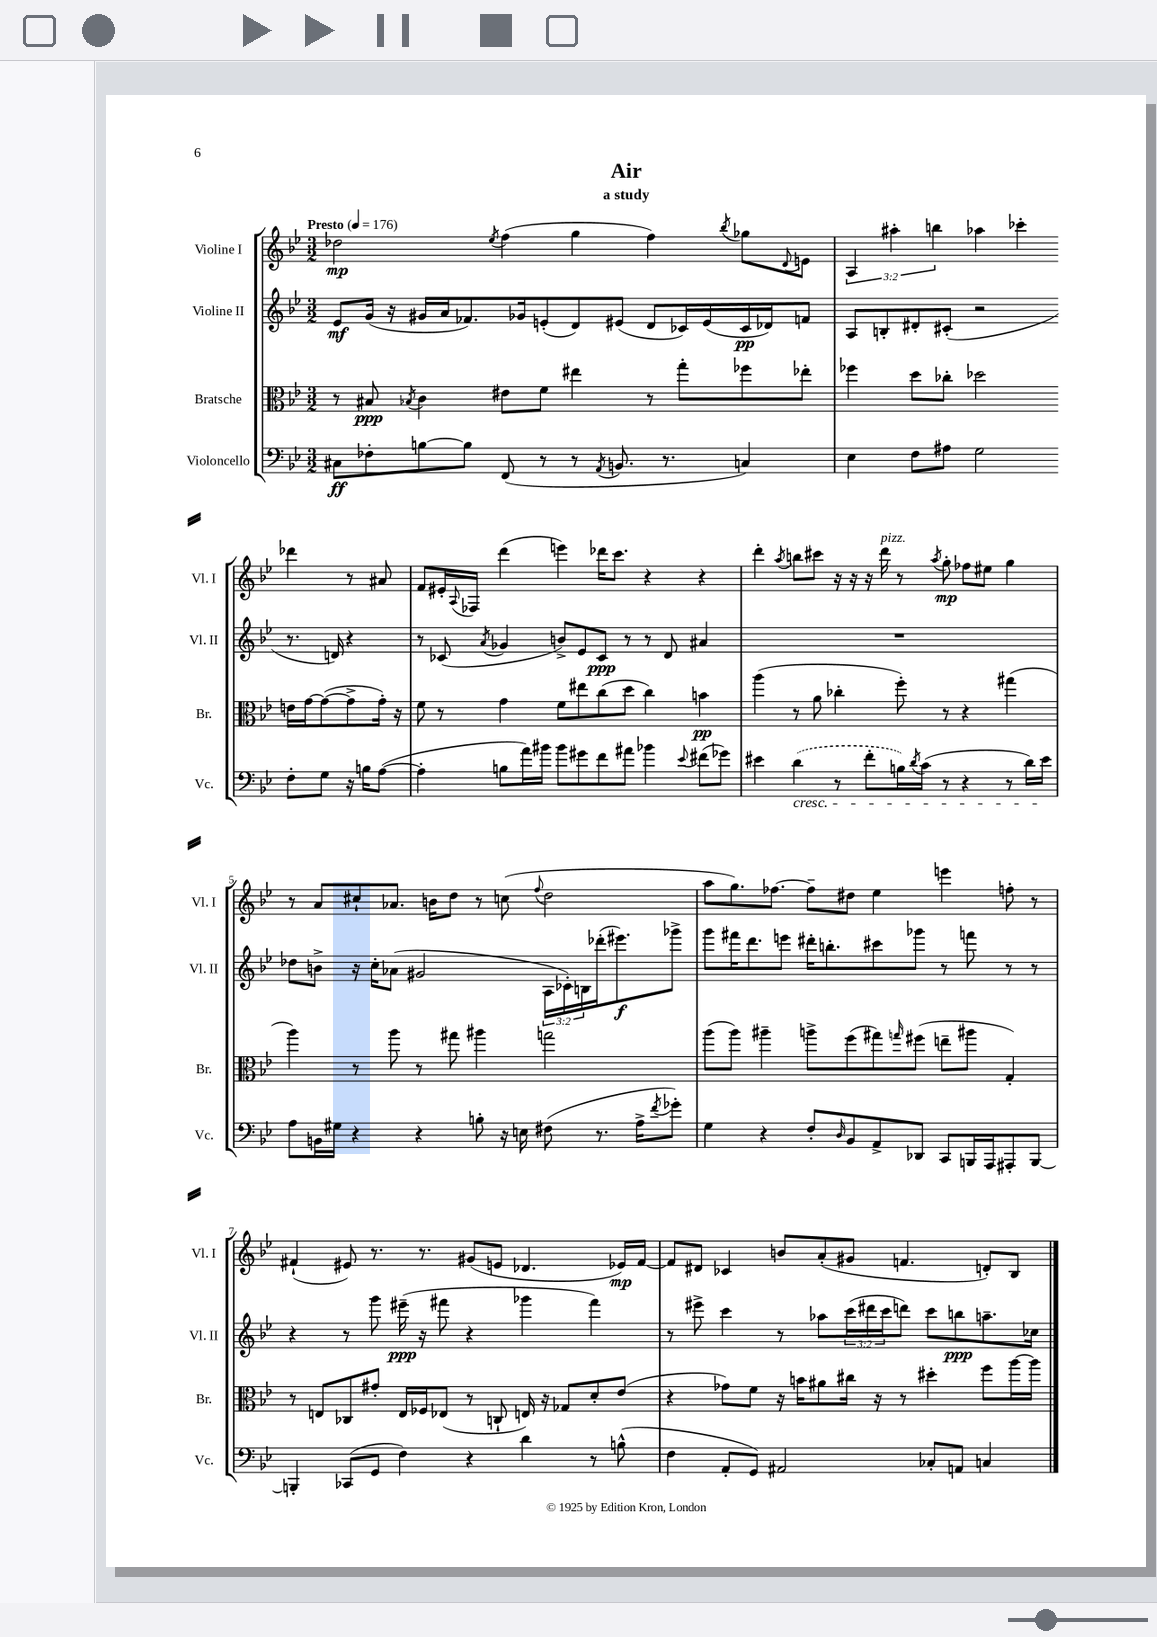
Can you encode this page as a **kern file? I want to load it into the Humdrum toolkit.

**kern	**dynam	**kern	**dynam	**kern	**dynam	**kern	**dynam
*part4	*part4	*part3	*part3	*part2	*part2	*part1	*part1
*staff4	*staff4	*staff3	*staff3	*staff2	*staff2	*staff1	*staff1
*I"Violoncello	*	*I"Bratsche	*	*I"Violine II	*	*I"Violine I	*
*I'Vc.	*	*I'Br.	*	*I'Vl. II	*	*I'Vl. I	*
*clefF4	*	*clefC3	*	*clefG2	*	*clefG2	*
*k[b-e-]	*	*k[b-e-]	*	*k[b-e-]	*	*k[b-e-]	*
*M3/2	*	*M3/2	*	*M3/2	*	*M3/2	*
*MM176	*	*MM176	*	*MM176	*	*MM176	*
=1	=1	=1	=1	=1	=1	=1	=1
!	!	!	!	!	!	!LO:TX:a:B:t=Presto	!
8C#X\L	ff	8r	.	8e-/L	mf	2dd-X\	mp
8F-X'\	.	8B#X/	ppp	(16g/Jk	.	.	.
.	.	.	.	16r	.	.	.
.	.	8qB-X/	.	.	.	.	.
[8Bn\	.	4c\	.	16g#X/LL	.	.	.
.	.	.	.	16a/J	.	.	.
8B\J]	.	.	.	8.f-X/)	.	.	.
.	.	.	.	.	.	8qee-/	.
(8FF/	.	8e#X\L	.	.	.	(4ff\	.
.	.	.	.	16g-X/k	.	.	.
8r	.	8f\J	.	(8en'/	.	.	.
8r	.	4ee#X\	.	8d/)	.	4gg\	.
8qAA/	.	.	.	.	.	.	.
8.BBn/	.	.	.	(8e#X/J	.	.	.
.	.	8r	.	8d/L	.	4ff\)	.
8.r	.	.	.	.	.	.	.
.	.	8gg'\L	.	16c-X/L)	.	.	.
.	.	.	.	(16e#/	.	.	.
.	.	.	.	.	.	8qbb-/	.
4Cn/)	.	8ff-X\	.	16c-/	pp	8gg-X\L	.
.	.	.	.	16d-X/J)	.	.	.
.	.	.	.	.	.	8qqd/	.
.	.	8ee-X'\J	.	8fn/J	.	8en\J	.
=2	=2	=2	=2	=2	=2	=2	=2
4E-\	.	4ff-X\	.	8A/L	.	6A/	.
.	.	.	.	8Bn'/	.	.	.
.	.	.	.	.	.	6aa#X'\	.
8F\L	.	8dd\L	.	8d#X'/	.	.	.
.	.	.	.	.	.	6bbn\	.
8A#X\J	.	8cc-X'\J	.	(8c#X'/J	.	.	.
2G\	.	2dd-X\	.	2r	.	4aa-X\	.
.	.	.	.	.	.	4ccc-X'\	.
8F'\L	.	16en\LL	.	8.r	.	4ddd-X\	.
.	.	[16g\J	.	.	.	.	.
8G\J	.	(8g\_	.	.	.	.	.
.	.	.	.	16dn/)	.	.	.
16r	.	8g^\]	.	4r	.	8r	.
16Bn\KL	.	.	.	.	.	.	.
([8A#\J	.	16g'\Jk)	.	.	.	8a#X/	.
.	.	16r	.	.	.	.	.
!!LO:LB:g=z
=3	=3	=3	=3	=3	=3	=3	=3
4A#X'\]	.	8f\	.	8r	.	8f/L	.
.	.	8r	.	(8c-X/	.	16e#X'/L	.
.	.	.	.	.	.	8qqA/	.
.	.	.	.	.	.	16F-X/JJ	.
.	.	.	.	8qa/	.	.	.
8Bn\L	.	4g\	.	4g-X/	.	(4ddd\	.
16a\L)	.	.	.	.	.	.	.
16b#X\JJ	.	.	.	.	.	.	.
8b#\L	.	8f\L	.	8bn^/L)	.	4eeen\)	.
8g#X\	.	8ee#X\	.	8e-/	.	.	.
8f\	.	(8cc\	.	8c-/J	ppp	16ddd-X\KL	.
.	.	.	.	.	.	8.ccc\J	.
8a#X\J	.	8dd\J	.	8r	.	.	.
4b-X\	.	4cc\)	.	8r	.	4r	.
.	.	.	.	8d/	.	.	.
8qqe-/	.	.	.	.	.	.	.
(8f#X\L	.	4bn\	pp	4a#X/	.	4r	.
8g-X\J)	.	.	.	.	.	.	.
=4	=4	=4	=4	=4	=4	=4	=4
4e#X\	.	(4aa\	.	1.r	.	4ddd'\	.
.	.	.	.	.	.	8qaa/	.
!LO:TX:b:i:t=cresc.	!	!	!	!	!	!	!
(4d\	.	8r	.	.	.	8bbn\L	.
.	.	8a\	.	.	.	8ccc#X\J	.
8r	.	4cc-X'\	.	.	.	16r	.
.	.	.	.	.	.	16r	.
8f'\L	.	.	.	.	.	16r	.
!	!	!	!	!	!	!LO:TX:a:i:t=pizz.	!
.	.	.	.	.	.	16ddd\	.
16Bn\L)	.	8ff'\)	.	.	.	8r	.
8qd/	.	.	.	.	.	.	.
(16c\JJ	.	.	.	.	.	.	.
.	.	.	.	.	.	8qaa/	.
8r	.	8r	.	.	.	8gg'\	mp
4r	.	4r	.	.	.	8ff-X\L	.
.	.	.	.	.	.	8ee#X\J	.
8r	.	(4gg#X\	.	.	.	4gg\	.
16d\LL)	.	.	.	.	.	.	.
16e#\JJ	.	.	.	.	.	.	.
!!LO:LB:g=z
=5	=5	=5	=5	=5	=5	=5	=5
8A\L	.	4aa\)	.	8dd-X\L	.	8r	.
16BBn\L	.	.	.	8bn^\J	.	8a/L	.
16G#X\JJ	.	.	.	.	.	.	.
4r	.	8r	.	16r	.	8cc#X`/	.
.	.	.	.	16cc'\KL	.	.	.
.	.	8aa\	.	(8a-X\J	.	8.a-X/J	.
4r	.	8r	.	2g#X/	.	.	.
.	.	.	.	.	.	16bn\KL	.
.	.	8gg#X\	.	.	.	8dd\J	.
8Bn'\	.	4aa#X\	.	.	.	8r	.
16r	.	.	.	.	.	(8ccn\	.
16En\	.	.	.	.	.	.	.
.	.	.	.	.	.	8qqff/	.
(8F#X\	.	2ggn\	.	24A\LL	.	2dd\	.
.	.	.	.	24c-X'\)	.	.	.
.	.	.	.	24Bn\	.	.	.
8.r	.	.	.	(16ddd-X'\J	.	.	.
.	.	.	.	8.eee#X\)	f	.	.
16A^\KL	.	.	.	.	.	.	.
8qf/	.	.	.	.	.	.	.
8g-X'\J)	.	.	.	8ggg-X^\J	.	.	.
=6	=6	=6	=6	=6	=6	=6	=6
4G\	.	(8aa\L	.	8ggg\L	.	8aa\L	.
.	.	8aa\J)	.	16fff#X\K	.	8.gg\)	.
.	.	.	.	8.ddd\	.	.	.
4r	.	4aa#X~\	.	.	.	.	.
.	.	.	.	.	.	[8.ff-X\J	.
.	.	.	.	8eeen\J	.	.	.
8F'/L	.	8aan^\L	.	16ddd#X'\KL	.	8ff-~\L]	.
.	.	.	.	8.bbn'\	.	.	.
16qqD/	.	.	.	.	.	.	.
8BB-/	.	(8ff\	.	.	.	8dd#X\J	.
8AA^/	.	8gg#X\)	.	8ccc#X\	.	4ee-\	.
.	.	16qqggn/	.	.	.	.	.
8DD-X/J	.	(8ff#X\J	.	8ggg-X\J	.	.	.
8CC/L	.	8een~\L	.	8r	.	4eeen\	.
16BBBn/L	.	8aa#X\J	.	8fffn\	.	.	.
16AAA/J	.	.	.	.	.	.	.
8AAA#X'/	.	4G'/)	.	8r	.	8ffn'\	.
[8BBB/J	.	.	.	8r	.	8r	.
!!LO:LB:g=z
=7	=7	=7	=7	=7	=7	=7	=7
4BBBn'/]	.	8r	.	4r	.	(4f#X`/	.
.	.	8En/L	.	.	.	.	.
(8CC-X/L	.	8C-X/	.	8r	.	8e#X/)	.
8GG/J	.	8g#X'/J	.	8ggg\	.	8.r	.
4F\)	.	16E/LL	.	(16eee#X~\	ppp	.	.
.	.	16F-X/J	.	16r	.	8.r	.
.	.	(8E-X/J	.	8fff#X\	.	.	.
4r	.	8r	.	4r	.	(8g#X/L	.
.	.	8Cn`/	.	.	.	8en/J	.
4d\	.	16En/)	.	4ggg-X\	.	4.d-X/	.
.	.	16r	.	.	.	.	.
.	.	8G-X/L	.	.	.	.	.
8r	.	8d'/	.	4fff#\)	.	.	.
(8Bn^^\	.	(8e-/J	.	.	.	16e-X/LL)	mp
.	.	.	.	.	.	[16f#/JJ	.
=8	=8	=8	=8	=8	=8	=8	=8
4F\	.	4r	.	8r	.	8f#/L]	.
.	.	.	.	8eee#X^\	.	8d#X/J	.
8AA'/L	.	8g-X\L)	.	4ccc\	.	4c-X/	.
8GG/J)	.	8f\J	.	.	.	.	.
2AA#X/	.	16r	.	8r	.	8bn/L	.
.	.	16bn\KL	.	.	.	.	.
.	.	8a#X\	.	8aa-X\L	.	(8a'/	.
.	.	16cc#X\Jk	.	(24ccc\L	.	8g#X/J	.
.	.	.	.	24ddd#X\	.	.	.
.	.	16r	.	.	.	.	.
.	.	.	.	24ccc\J	.	.	.
.	.	8r	.	8dddn\J)	.	4.fn/	.
8C-X'/L	.	4dd#X'\	.	8ccc\L	.	.	.
8AAn/J	.	.	.	8bbn\	ppp	.	.
4Cn/	.	8ff\L	.	8.aan~\	.	8dn'/L)	.
.	.	[16aa\L	.	.	.	8B-/J	.
.	.	16aa\JJ]	.	16cc-X\Jk	.	.	.
==	==	==	==	==	==	==	==
*-	*-	*-	*-	*-	*-	*-	*-
